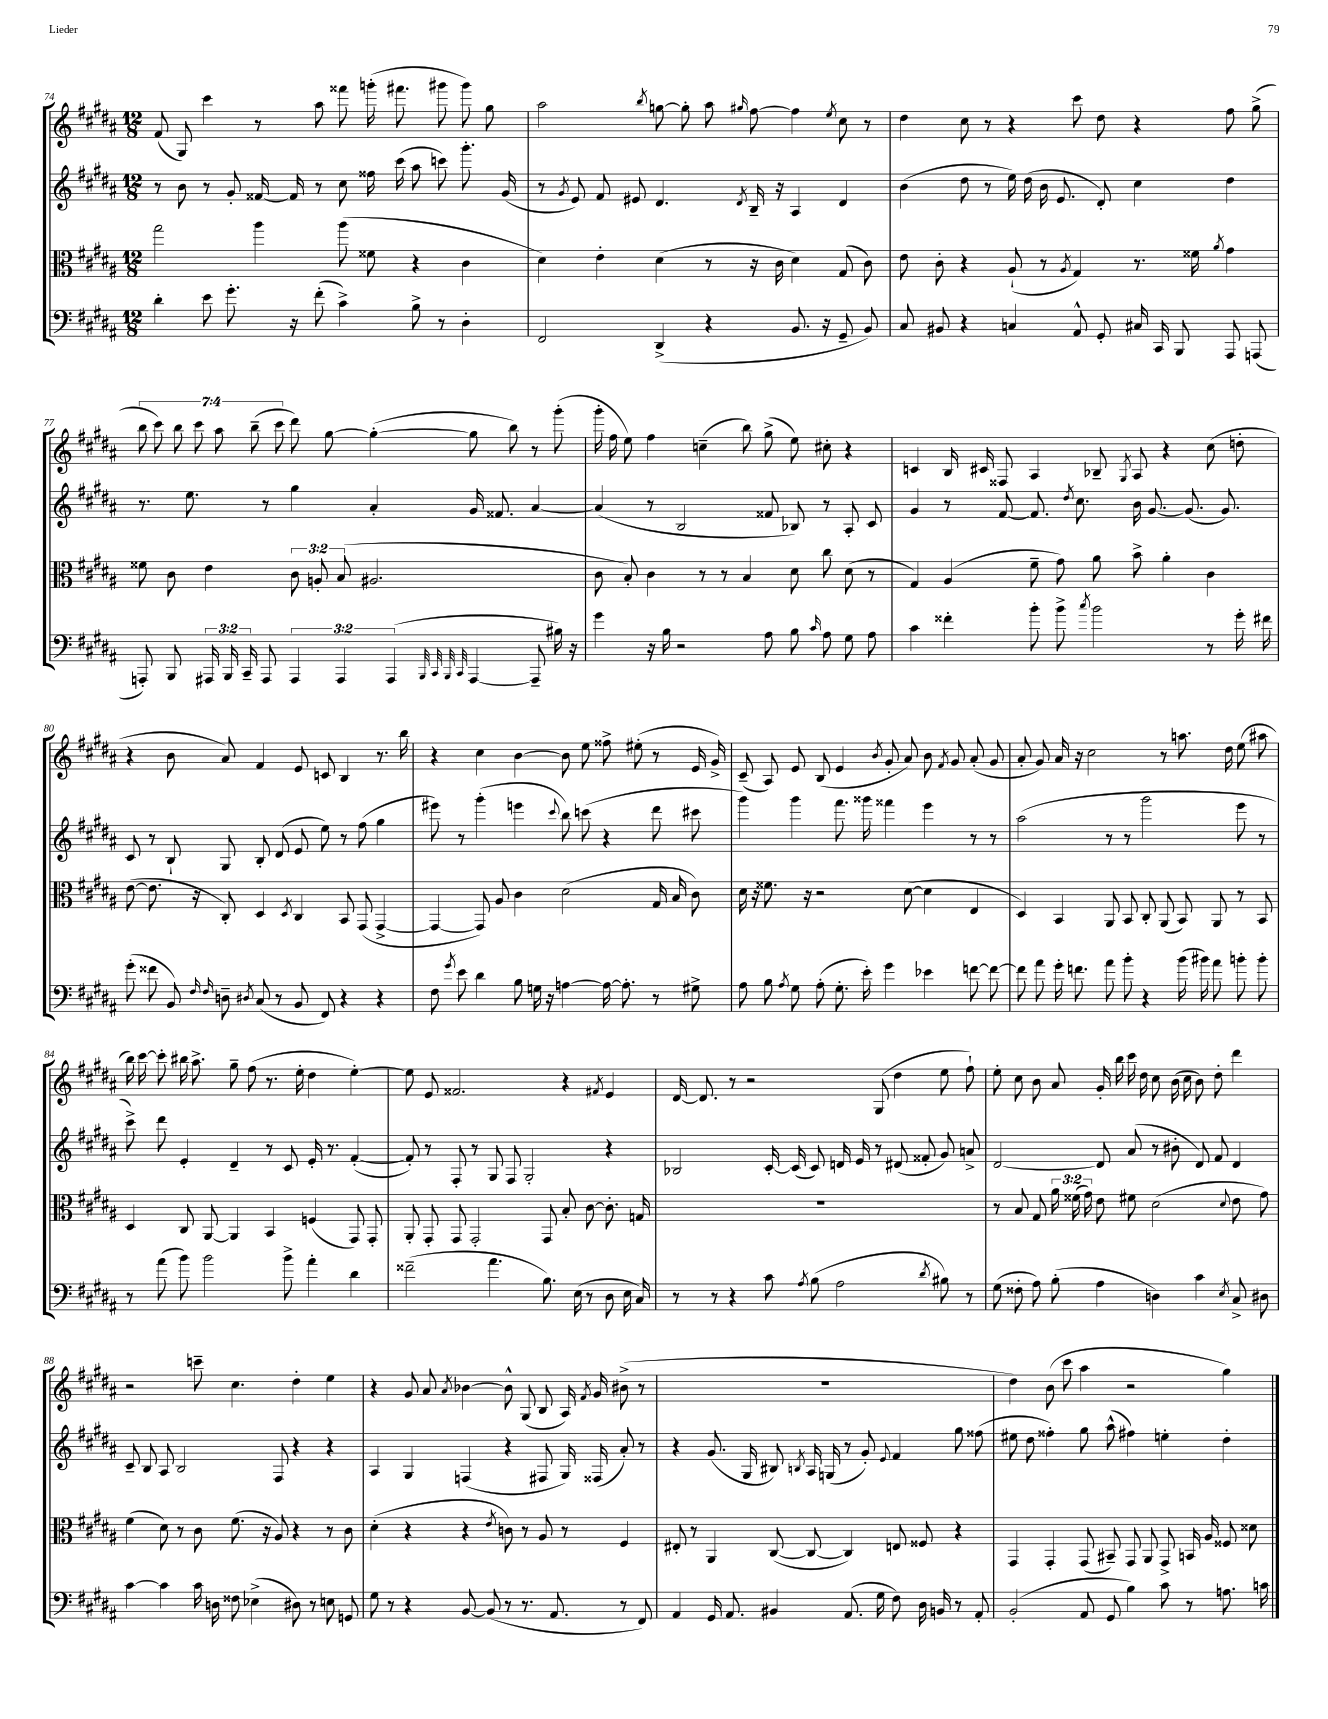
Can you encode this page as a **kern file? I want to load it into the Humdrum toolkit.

**kern	**kern	**kern	**kern
*staff4	*staff3	*staff2	*staff1
*clefF4	*clefC3	*clefG2	*clefG2
*k[f#c#g#d#a#]	*k[f#c#g#d#a#]	*k[f#c#g#d#a#]	*k[f#c#g#d#a#]
*M12/8	*M12/8	*M12/8	*M12/8
4d#'	2gg#	8r	(8f#
.	.	8b	8G#)
8e	.	8r	4ccc#
8.g#'	.	8g#'	.
.	4aa#	[16f##	8r
16r	.	16f##]	.
(8f#'	.	8r	8aa#
4c#^)	(8aa#	8cc#	8fff##
.	8f##	16ff##	(16ggg'
.	.	(16ccc#	8.fff#
8B^	4r	8aa#	.
8r	.	8ccc)	8ggg#
4D#'	4c#	8.ggg#'	8ggg#)
.	.	.	8gg#
.	.	(16g#	.
=	=	=	=
2FF#	4d#)	8r	2aa#
.	.	8qg#	.
.	.	8e)	.
.	4e'	8f#	.
.	.	8e#	.
.	.	.	8qbb
(4DD#^	(4d#	4.d#	[8gg
.	.	.	8gg']
4r	8r	.	8aa#
.	.	8qd#	16qqgg#
.	16r	16B~	[8ff#
.	16c#	16r	.
8.BB	4d#)	4A#	4ff#]
16r	.	.	.
.	.	.	8qee
8GG#~	(8G#	4d#	8cc#
8BB)	8c#)	.	8r
=	=	=	=
8C#	8e	(4b	4dd#
8BB#	8c#'	.	.
4r	4r	8dd#	8cc#
.	.	8r	8r
4C	(8A#`	16ee)	4r
.	.	(16dd#	.
.	8r	16b	.
.	.	8.e	.
.	8qA#	.	.
8AA#^^	4G#)	.	8ccc#
8GG#'	.	8d#')	8dd#
16C#	8.r	4cc#	4r
16CC#	.	.	.
8BBB	.	.	.
.	16f##	.	.
.	8qa#	.	.
8AAA#	4g#	4dd#	8ff#
(8AAA	.	.	(8gg#^
=	=	=	=
8AAA')	8f##	8.r	14bb
.	.	.	14ccc#)
8BBB	8c#	.	.
.	.	.	14bb
.	.	8.ee	.
.	.	.	14ccc#
24AAA#	4e	.	.
.	.	.	14aa#
24BBB	.	.	.
24CC#~	.	.	.
.	.	.	(14bb~
8AAA#	.	8r	.
.	.	.	14ccc#
6AAA#	12c#	4gg#	8ddd#)
.	12A'	.	.
.	.	.	[8gg#
6AAA#	(12B	.	.
.	2.A#	4a#'	(4gg#'_
(6AAA#	.	.	.
32qqBBB	.	.	.
32qqCC#	.	.	.
32qqBBB	.	.	.
32qqCC#	.	.	.
[4AAA#	.	16g#	8gg#]
.	.	8.f##	.
.	.	.	8bb)
8AAA#~]	.	[4a#	8r
16B#)	.	.	(8ggg#'
16r	.	.	.
=	=	=	=
4g#	8c#	(4a#]	16ggg#'
.	.	.	16ff#
.	8B')	.	8ee)
16r	4c#	8r	4ff#
16B	.	.	.
2r	.	2B	.
.	8r	.	(4cc~
.	8r	.	.
.	4B	.	8bb)
8A#	.	8f##	(8gg#^
8B	8d#	8B-)	8ee)
16qqc#	.	.	.
8A#	8cc#	8r	8cc#'
8G#	(8d#	8A#'	4r
8A#	8r	8c#	.
=	=	=	=
4c#	4G#)	4g#	4c
4f##'	(4A#	8r	16B
.	.	.	16c#
.	.	[8f#	8F##
8b'	8f#~	8.f#]	4A#
8b^	8g#)	.	.
.	.	8qdd#	.
.	.	8.cc#	.
8qcc#	.	.	.
2b	8a#	.	8B-~
.	.	.	8qG#
.	8b^	16b	8A#
.	.	[8.g#	.
.	4a#'	.	4r
.	.	(8.g#]	.
8r	4c#	.	(8cc#
.	.	8.g#)	.
16g#'	.	.	8dd'
16f#	.	.	.
=	=	=	=
(8g#'	([8e	8c#	4r
8f##	8.e]	8r	.
8BB)	.	8B`	8b
.	16r	.	.
16qqF#	.	.	.
16qqF#	.	.	.
8D~	8C#')	8G#	8a#)
8qD#	.	.	.
(8C#	4D#	8B'	4f#
8r	.	(8d#	.
.	8qD#	.	.
8BB	4C#	8e	8e
8FF#)	.	8ee)	8c
4r	8BB	8r	4B
.	(8GG#	(8ff#	.
4r	[4GG#^	4gg#	8.r
.	.	.	16bb
=	=	=	=
8F#	4GG#_	8eee#)	4r
8qg#	.	.	.
8e	.	8r	.
4d#	8GG#])	(4ggg#'	4cc#
.	8A#	.	.
8B	4c#	4eee	[4b
16G	.	.	.
16r	.	.	.
.	.	8qqccc#	.
[4A	(2d#	8bb)	8b]
.	.	(8ccc	8ee
16A_	.	4r	8ff##^
8.A']	.	.	.
.	.	.	(8ee#'
8r	16G#	8ddd#	8r
.	16B	.	.
8G#^	8c#)	8ccc#	16e
.	.	.	16g#^)
=	=	=	=
8A#	16d#	4ggg#)	(8c#~
.	16r	.	.
8B	8.f##	.	8A#)
8qA#	.	.	.
8G#	.	4ggg#	8e
.	16r	.	.
(8A#'	2r	.	(8B
8.G#'	.	8.fff#	4e
16e')	.	16ggg##	.
.	.	.	8qb
4g#	.	4fff##	8g#'
.	([8d#	.	8a#)
4e-	4d#]	4eee	8b
.	.	.	8qf#
.	.	.	8g#
[8f	4E	8r	(8a#'
8f_	.	8r	8g#
=	=	=	=
8f]	4D#)	(2aa#	8a#'
8a#	.	.	8g#)
16g#'	4BB	.	16a#
8.f	.	.	16r
.	.	.	2cc#
8a#	8AA#	8r	.
8b'	8BB	8r	.
4r	8C#'	2ggg#	.
.	(8AA#	.	8r
(16b	8BB)	.	8.aa
16b#)	.	.	.
8a#	8AA#	.	.
.	.	.	16dd#
8b'	8r	8eee	(8ee
8b'	8BB	8r	8aa#
=	=	=	=
8r	4D#	8ccc#^)	16bb)
.	.	.	[16ccc#
(8a#	.	8ddd#	8ccc#']
8b)	8C#	4e'	16bb#
.	.	.	8.aa#^
2b	[8AA#	.	.
.	4AA#]	4d#~	8gg#~
.	.	.	(8ff#
.	4BB	8r	8.r
8b^	.	8c#	.
.	.	.	16ee'
4a#'	(4F	16e'	4dd#
.	.	8.r	.
4d#	8GG#)	([4f#'	[4ee')
.	8GG#'	.	.
=	=	=	=
(2f##~	8AA#'	8f#'])	8ee]
.	8GG#'	8r	8e
.	8GG#	8F#'	2.f##
.	2GG#'	8r	.
4.a#	.	8G#	.
.	.	8F#	.
.	.	2G#'	.
8.B)	8GG#	.	.
.	8B'	.	4r
(16E	.	.	.
8r	[8c#	.	.
.	.	.	8qf#
8D#	8.c#']	4r	4e
16E	.	.	.
16C#)	16G	.	.
=	=	=	=
8r	1.r	2B-	[16d#
.	.	.	8.d#]
8r	.	.	.
4r	.	.	8r
.	.	.	2r
8c#	.	[16c#'	.
.	.	(16c#]	.
8qA#	.	.	.
(8B	.	8c#)	.
2A#	.	16d	.
.	.	16e	.
.	.	8r	(8G#
.	.	(8d#	4dd#
.	.	8f##'	.
8qd#	.	.	.
8B#)	.	8g#)	8ee
8r	.	8a^	8ff#`)
=	=	=	=
(8G#	8r	[2d#	8ee'
8F##'	8B	.	8cc#
8A#)	8G#	.	8b
(8B'	24a#	.	8a#
.	(24f##	.	.
.	24g#)	.	.
4A#	8e	8d#]	16g#'
.	.	.	16bb
.	8f#	(8a#	16ccc#
.	.	.	16dd#
4D)	(2d#	8r	8cc#
.	.	8b#'	(16b
.	.	.	16cc#
4c#	.	8d#)	8b)
.	.	8f#	8dd#'
8qE	8qqd#	.	.
8C#^	8e	4d#	4ddd#
8D#	8g#)	.	.
=	=	=	=
[4c#	(4f#	8c#~	2r
.	.	8B	.
4c#]	8d#)	8A#	.
.	8r	2B	.
16c#	8c#	.	8ccc~
16D	.	.	.
8F##	(8.f#	.	4.cc#
(4E-^	.	.	.
.	16r	.	.
.	8A#)	8F#	.
8D#)	4r	4r	4dd#'
8r	.	.	.
8E	8r	4r	4ee
8GG	8c#	.	.
=	=	=	=
8G#	(4d#'	4A#	4r
8r	.	.	.
4r	4r	4G#	8g#
.	.	.	8a#
.	.	.	8qa#
[8BB	4r	(4F	[4b-
(8BB]	.	.	.
.	8qe	.	.
8r	8c)	4r	8b-^^]
8.r	8r	.	(8G#
.	8A#	8F#	8B
8.AA#	.	.	.
.	8r	16G#)	16A#)
.	.	.	8qf#
.	.	(16F##	16g#
8r	4F#	8a#')	(8b#^
8FF#)	.	8r	8r
=	=	=	=
4AA#	8E#'	4r	1.r
.	8r	.	.
16GG#	4AA#	(8.g#	.
8.AA#	.	.	.
.	.	16G#	.
4BB#	([8C#	8B#)	.
.	.	8qB	.
.	8C#_	16A#	.
.	.	(16G	.
(8.AA#	4C#])	8r	.
.	.	8g#')	.
16G#	.	.	.
.	.	8qqe	.
8F#)	8E	4f#	.
16D#	8F##	.	.
16BB	.	.	.
8r	4r	8gg#	.
8AA#'	.	(8ff##	.
=	=	=	=
(2BB'	4GG#	8ee#	4dd#)
.	.	8dd#	.
.	4GG#'	4ff##')	(8b
.	.	.	8ccc#
8AA#	(8GG#	8gg#	4aa#
8GG#	8BB#~)	(8aa#^^	.
4B)	8GG#	4ff#)	2r
.	8AA#	.	.
8c#	8GG#^	4ee'	.
8r	16BB	.	.
.	16A#	.	.
8.A	8F##	4dd#'	4gg#)
.	8d##	.	.
16c	.	.	.
==	==	==	==
*-	*-	*-	*-
